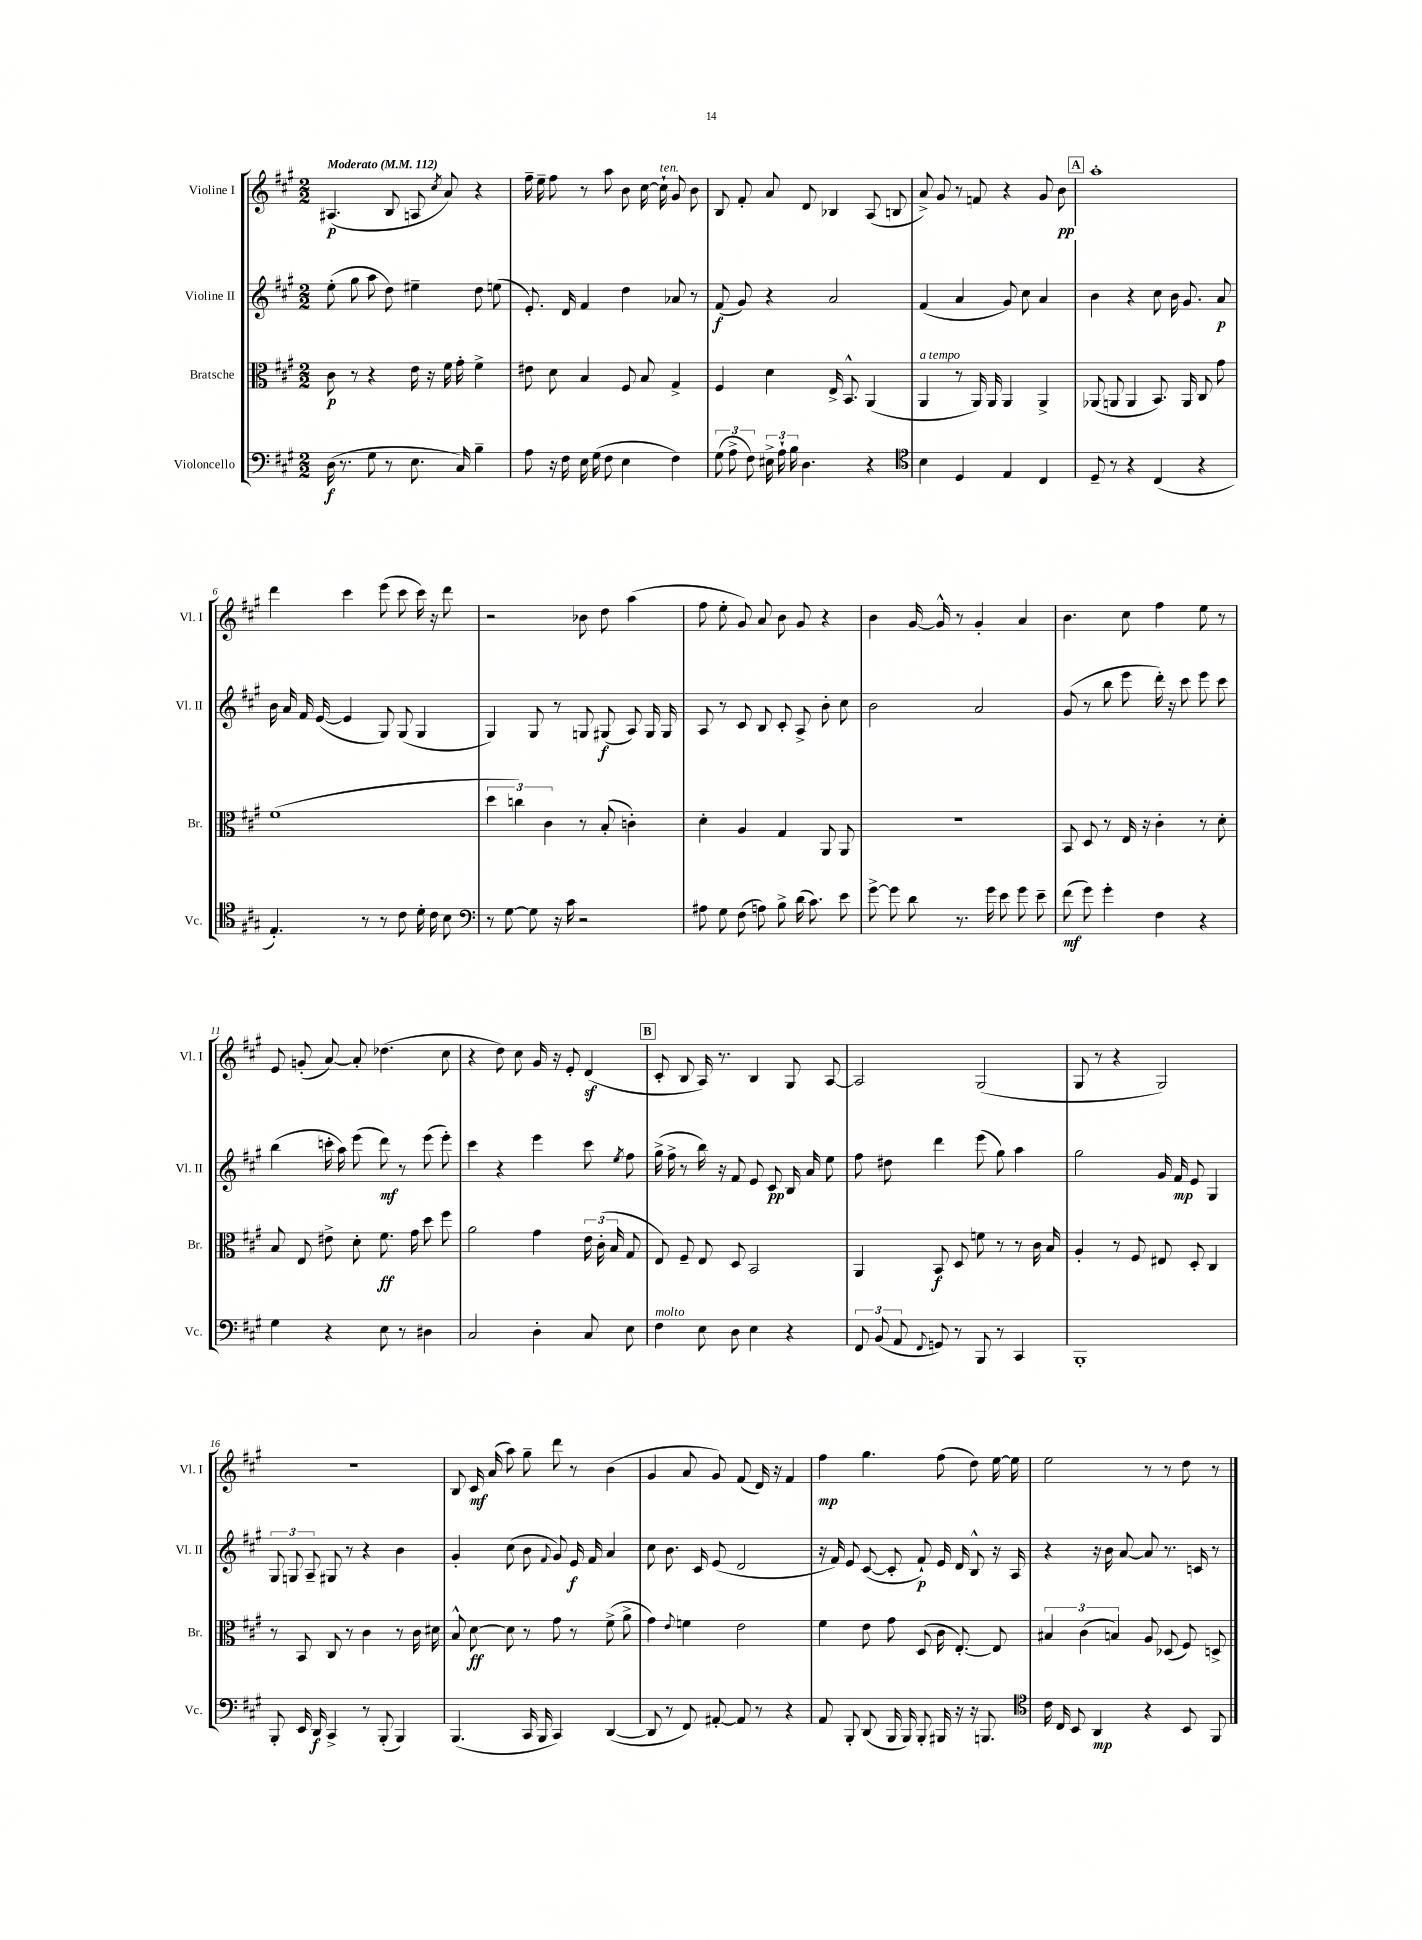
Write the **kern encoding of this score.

**kern	**dynam	**kern	**dynam	**kern	**dynam	**kern	**dynam
*part4	*part4	*part3	*part3	*part2	*part2	*part1	*part1
*staff4	*staff4	*staff3	*staff3	*staff2	*staff2	*staff1	*staff1
*I"Violoncello	*	*I"Bratsche	*	*I"Violine II	*	*I"Violine I	*
*I'Vc.	*	*I'Br.	*	*I'Vl. II	*	*I'Vl. I	*
*clefF4	*	*clefC3	*	*clefG2	*	*clefG2	*
*k[f#c#g#]	*	*k[f#c#g#]	*	*k[f#c#g#]	*	*k[f#c#g#]	*
*M2/2	*	*M2/2	*	*M2/2	*	*M2/2	*
*MM112	*	*MM112	*	*MM112	*	*MM112	*
=1	=1	=1	=1	=1	=1	=1	=1
!	!	!	!	!	!	!LO:TX:a:B:t=Moderato	!
(16D\	f	8c#\	p	(8ee'\	.	(4.A#X/	p
8.r	.	.	.	.	.	.	.
.	.	8r	.	8gg#\	.	.	.
8G#\	.	4r	.	8aa\	.	.	.
8r	.	.	.	8dd\)	.	8B/	.
8.E\	.	16e\	.	4ee#X~\	.	8An/	.
.	.	16r	.	.	.	.	.
.	.	.	.	.	.	8qcc#/	.
.	.	16f#\	.	.	.	8a/)	.
16C#/)	.	16g#'\	.	.	.	.	.
4B~\	.	4f#^\	.	8dd\	.	4r	.
.	.	.	.	(8een\	.	.	.
=2	=2	=2	=2	=2	=2	=2	=2
8A\	.	8e#X\	.	8.e'/)	.	16ff#~\	.
.	.	.	.	.	.	16ee~\	.
16r	.	8d\	.	.	.	8ff#\	.
16F#\	.	.	.	16d/	.	.	.
16E\	.	4B/	.	4f#/	.	8r	.
(16G#\	.	.	.	.	.	.	.
8F#\	.	.	.	.	.	8aa\	.
4E\	.	8F#/	.	4dd\	.	8b\	.
.	.	8B/	.	.	.	[16cc#\	.
!	!	!	!	!	!	!LO:TX:a:i:t=ten.	!
.	.	.	.	.	.	16cc#`\]	.
4F#\)	.	4G#^/	.	8a-X/	.	8g#/	.
.	.	.	.	8r	.	8b\	.
=3	=3	=3	=3	=3	=3	=3	=3
(12G#\	.	4F#/	.	(8f#/	f	8B/	.
12A^\	.	.	.	.	.	.	.
.	.	.	.	8g#/)	.	8f#'/	.
12F#\)	.	.	.	.	.	.	.
24E#X^\	.	4d\	.	4r	.	8a/	.
24A`\	.	.	.	.	.	.	.
24B\	.	.	.	.	.	.	.
4.D\	.	.	.	.	.	8d/	.
.	.	16E^/	.	2a/	.	4B-X/	.
.	.	8.BB^^/	.	.	.	.	.
4r	.	(4AA/	.	.	.	(8A/	.
.	.	.	.	.	.	8Bn/	.
=4	=4	=4	=4	=4	=4	=4	=4
*clefC4	*	*	*	*	*	*	*
!	!	!LO:TX:a:i:t=a tempo	!	!	!	!	!
4B\	.	4AA/	.	(4f#/	.	8a^/)	.
.	.	.	.	.	.	8g#/	.
4D/	.	8r	.	4a/	.	8r	.
.	.	16AA/)	.	.	.	8fn/	.
.	.	16AA/	.	.	.	.	.
4E/	.	4AA/	.	8g#/)	.	4r	.
.	.	.	.	8cc#\	.	.	.
4C#/	.	4AA^/	.	4a/	.	8g#/	.
.	.	.	.	.	.	8b\	pp
!!LO:REH:place=s1:t=A
=5	=5	=5	=5	=5	=5	=5	=5
8D~/	.	(8AA-X/	.	4b\	.	1aa'	.
8r	.	8AAn/	.	.	.	.	.
4r	.	4AA/	.	4r	.	.	.
(4C#/	.	8.BB/)	.	8cc#\	.	.	.
.	.	.	.	16b\	.	.	.
.	.	16AA/	.	8.g#/	.	.	.
4r	.	8C#/	.	.	.	.	.
.	.	8g#\	.	8a/	p	.	.
!!LO:LB:g=z
=6	=6	=6	=6	=6	=6	=6	=6
4.E'/)	.	(1f#	.	16b\	.	4ddd\	.
.	.	.	.	16a/	.	.	.
.	.	.	.	16f#/	.	.	.
.	.	.	.	([16e/	.	.	.
.	.	.	.	4e/]	.	4ccc#\	.
8r	.	.	.	.	.	.	.
8r	.	.	.	8G#/)	.	(8eee\	.
8c#\	.	.	.	(8G#/	.	8ccc#\	.
16d'\	.	.	.	4G#/	.	16ccc#\)	.
16c#\	.	.	.	.	.	16r	.
8B\	.	.	.	.	.	8ddd\	.
=7	=7	=7	=7	=7	=7	=7	=7
*clefF4	*	*	*	*	*	*	*
8r	.	6dd\	.	4G#/)	.	2r	.
[8G#\	.	.	.	.	.	.	.
.	.	6ccn\)	.	.	.	.	.
8G#\]	.	.	.	8G#/	.	.	.
.	.	6c#\	.	.	.	.	.
16r	.	.	.	8r	.	.	.
16c#\	.	.	.	.	.	.	.
2r	.	8r	.	8Gn/	.	8b-X\	.
.	.	(8B'/	.	(8G#X/	f	8dd\	.
.	.	4cn'\)	.	8A/)	.	(4aa\	.
.	.	.	.	16G#/	.	.	.
.	.	.	.	16G#/	.	.	.
=8	=8	=8	=8	=8	=8	=8	=8
8A#X\	.	4d'\	.	8A/	.	8ff#\	.
8G#\	.	.	.	8r	.	8ee'\	.
(8F#\	.	4A/	.	8c#/	.	8g#/)	.
8An\)	.	.	.	8B/	.	8a/	.
8B^\	.	4G#/	.	8c#'/	.	8b\	.
(16d\	.	.	.	8A^/	.	8g#/	.
8.c#\)	.	.	.	.	.	.	.
.	.	8AA/	.	8b'\	.	4r	.
8e\	.	8AA/	.	8cc#\	.	.	.
=9	=9	=9	=9	=9	=9	=9	=9
[8g#^\	.	1r	.	2b\	.	4b\	.
8g#\]	.	.	.	.	.	.	.
8d\	.	.	.	.	.	[16g#/	.
.	.	.	.	.	.	16g#^^/]	.
8.r	.	.	.	.	.	8r	.
.	.	.	.	2a/	.	4g#'/	.
16g#\	.	.	.	.	.	.	.
8e\	.	.	.	.	.	.	.
8g#\	.	.	.	.	.	4a/	.
8e~\	.	.	.	.	.	.	.
=10	=10	=10	=10	=10	=10	=10	=10
(8f#\	mf	8BB/	.	(8g#/	.	4.b\	.
8g#\)	.	8D/	.	8r	.	.	.
4g#'\	.	8r	.	8bb\	.	.	.
.	.	16E/	.	8eee\	.	8cc#\	.
.	.	16r	.	.	.	.	.
4F#\	.	4c#'\	.	16ddd'\)	.	4ff#\	.
.	.	.	.	16r	.	.	.
.	.	.	.	8ccc#\	.	.	.
4r	.	8r	.	8eee\	.	8ee\	.
.	.	8d'\	.	8ccc#\	.	8r	.
!!LO:LB:g=z
=11	=11	=11	=11	=11	=11	=11	=11
4G#\	.	8B/	.	(4bb\	.	8e/	.
.	.	8E/	.	.	.	(8gn'/	.
4r	.	8e#X^\	.	16cccn'\	.	[8a/)	.
.	.	.	.	16aa\)	.	.	.
.	.	8d'\	.	(8eee\	.	8a'/]	.
8E\	.	8.f#\	ff	8ddd\)	mf	(4.dd-X\	.
8r	.	.	.	8r	.	.	.
.	.	16g#\	.	.	.	.	.
4D#X\	.	8dd\	.	(8eee\	.	.	.
.	.	8ff#\	.	8eee'\)	.	8cc#\	.
=12	=12	=12	=12	=12	=12	=12	=12
2C#/	.	2a\	.	4ccc#\	.	4r	.
.	.	.	.	4r	.	8dd\)	.
.	.	.	.	.	.	8cc#\	.
4D'\	.	4g#\	.	4eee\	.	16g#/	.
.	.	.	.	.	.	16r	.
.	.	.	.	.	.	8e'/	.
8C#/	.	24e\	.	8ccc#\	.	(4dz/	.
.	.	(24c#'\	.	.	.	.	.
.	.	24B/	.	.	.	.	.
.	.	.	.	8qee/	.	.	.
8E\	.	8G#/	.	8ff#\	.	.	.
!!LO:REH:place=s1:t=B
=13	=13	=13	=13	=13	=13	=13	=13
!LO:TX:a:i:t=molto	!	!	!	!	!	!	!
4F#\	.	8E/)	.	(16gg#^\	.	8c#'/	.
.	.	.	.	16ff#^\	.	.	.
.	.	8F#~/	.	8r	.	8B/	.
8E\	.	8E/	.	16bb\)	.	16A/)	.
.	.	.	.	16r	.	8.r	.
8D\	.	8D/	.	8f#/	.	.	.
4E\	.	2BB/	.	8e/	.	4B/	.
.	.	.	.	8c#/	pp	.	.
4r	.	.	.	16B/	.	8G#/	.
.	.	.	.	16a/	.	.	.
.	.	.	.	8ee\	.	[8A/	.
=14	=14	=14	=14	=14	=14	=14	=14
12FF#/	.	4AA/	.	8ff#\	.	2A/]	.
(12BB/	.	.	.	.	.	.	.
.	.	.	.	8dd#X\	.	.	.
12AA/	.	.	.	.	.	.	.
8qqFF#/	.	.	.	.	.	.	.
8GGn/)	.	8BB/	f	4ddd\	.	.	.
8r	.	8D/	.	.	.	.	.
8BBB/	.	8fn\	.	(8eee\	.	(2G#/	.
8r	.	8r	.	8gg#\)	.	.	.
4CC#/	.	8r	.	4aa\	.	.	.
.	.	16c#\	.	.	.	.	.
.	.	16B/	.	.	.	.	.
=15	=15	=15	=15	=15	=15	=15	=15
1BBB'	.	4A'/	.	2gg#\	.	8G#/	.
.	.	.	.	.	.	8r	.
.	.	8r	.	.	.	4r	.
.	.	8F#/	.	.	.	.	.
.	.	8E#X/	.	16g#/	.	2G#/)	.
.	.	.	.	16f#/	mp	.	.
.	.	8D'/	.	8e/	.	.	.
.	.	4C#/	.	4G#/	.	.	.
!!LO:LB:g=z
=16	=16	=16	=16	=16	=16	=16	=16
8BBB'/	.	8r	.	12G#/	.	1r	.
.	.	.	.	12Gn/	.	.	.
16EE/	.	8BB/	.	.	.	.	.
.	.	.	.	12A~/	.	.	.
16DD/	f	.	.	.	.	.	.
4CC#^/	.	8C#/	.	8G#X/	.	.	.
.	.	8r	.	8r	.	.	.
8r	.	4c#\	.	4r	.	.	.
(8BBB'/	.	.	.	.	.	.	.
4BBB/)	.	8r	.	4b\	.	.	.
.	.	16c#\	.	.	.	.	.
.	.	16d#X\	.	.	.	.	.
=17	=17	=17	=17	=17	=17	=17	=17
(4.BBB/	.	8B^^/	.	4g#'/	.	8B/	.
.	.	[8d\	ff	.	.	16c#/	mf
.	.	.	.	.	.	(16a/	.
.	.	8d\]	.	(8cc#\	.	8aa\)	.
16CC#/	.	8r	.	8b\	.	8gg#~\	.
16BBB/	.	.	.	.	.	.	.
.	.	.	.	8qqf#/	.	.	.
4CC#/)	.	8g#\	.	8g#/)	.	8ddd\	.
.	.	8r	.	16e/	f	8r	.
.	.	.	.	16f#/	.	.	.
([4DD/	.	(8f#^\	.	4a/	.	(4b\	.
.	.	8a^\	.	.	.	.	.
=18	=18	=18	=18	=18	=18	=18	=18
8DD/]	.	4g#\)	.	8cc#\	.	4g#/	.
8r	.	.	.	8.b\	.	.	.
.	.	8qqe/	.	.	.	.	.
8FF#/)	.	4fn\	.	.	.	8a/	.
.	.	.	.	16c#/	.	.	.
[8AA#X'/	.	.	.	(8e/	.	8g#/)	.
8AA#/]	.	2e\	.	2d/	.	(8f#/	.
8r	.	.	.	.	.	16d/)	.
.	.	.	.	.	.	16r	.
4r	.	.	.	.	.	4f#/	.
=19	=19	=19	=19	=19	=19	=19	=19
8AA/	.	4f#\	.	16r	.	4ff#\	mp
.	.	.	.	16f#/)	.	.	.
8BBB'/	.	.	.	8e/	.	.	.
(8DD/	.	8e\	.	([8c#/	.	4.gg#\	.
16BBB/	.	8g#\	.	8c#'/]	.	.	.
16BBB/)	.	.	.	.	.	.	.
8BBB'/	.	(8D/	.	8f#`/)	p	.	.
16BBB#X/	.	16c#\	.	16e/	.	(8ff#\	.
16r	.	[8.E'/)	.	16d/	.	.	.
16r	.	.	.	8B^^/	.	8dd\)	.
8.BBBn/	.	.	.	.	.	.	.
.	.	8E/]	.	16r	.	[16ee\	.
.	.	.	.	16A/	.	16ee\]	.
=20	=20	=20	=20	=20	=20	=20	=20
*clefC4	*	*	*	*	*	*	*
16c#\	.	6B#X/	.	4r	.	2ee\	.
16C#/	.	.	.	.	.	.	.
8BB/	.	.	.	.	.	.	.
.	.	(6c#\	.	.	.	.	.
4AA/	mp	.	.	16r	.	.	.
.	.	.	.	16b\	.	.	.
.	.	6Bn/)	.	.	.	.	.
.	.	.	.	[8a/	.	.	.
4r	.	8A/	.	8a/]	.	8r	.
.	.	(8D-X/	.	8.r	.	8r	.
8BB/	.	8F#/)	.	.	.	8dd\	.
.	.	.	.	16cn/	.	.	.
8FF#/	.	8Dn^/	.	8r	.	8r	.
==	==	==	==	==	==	==	==
*-	*-	*-	*-	*-	*-	*-	*-
